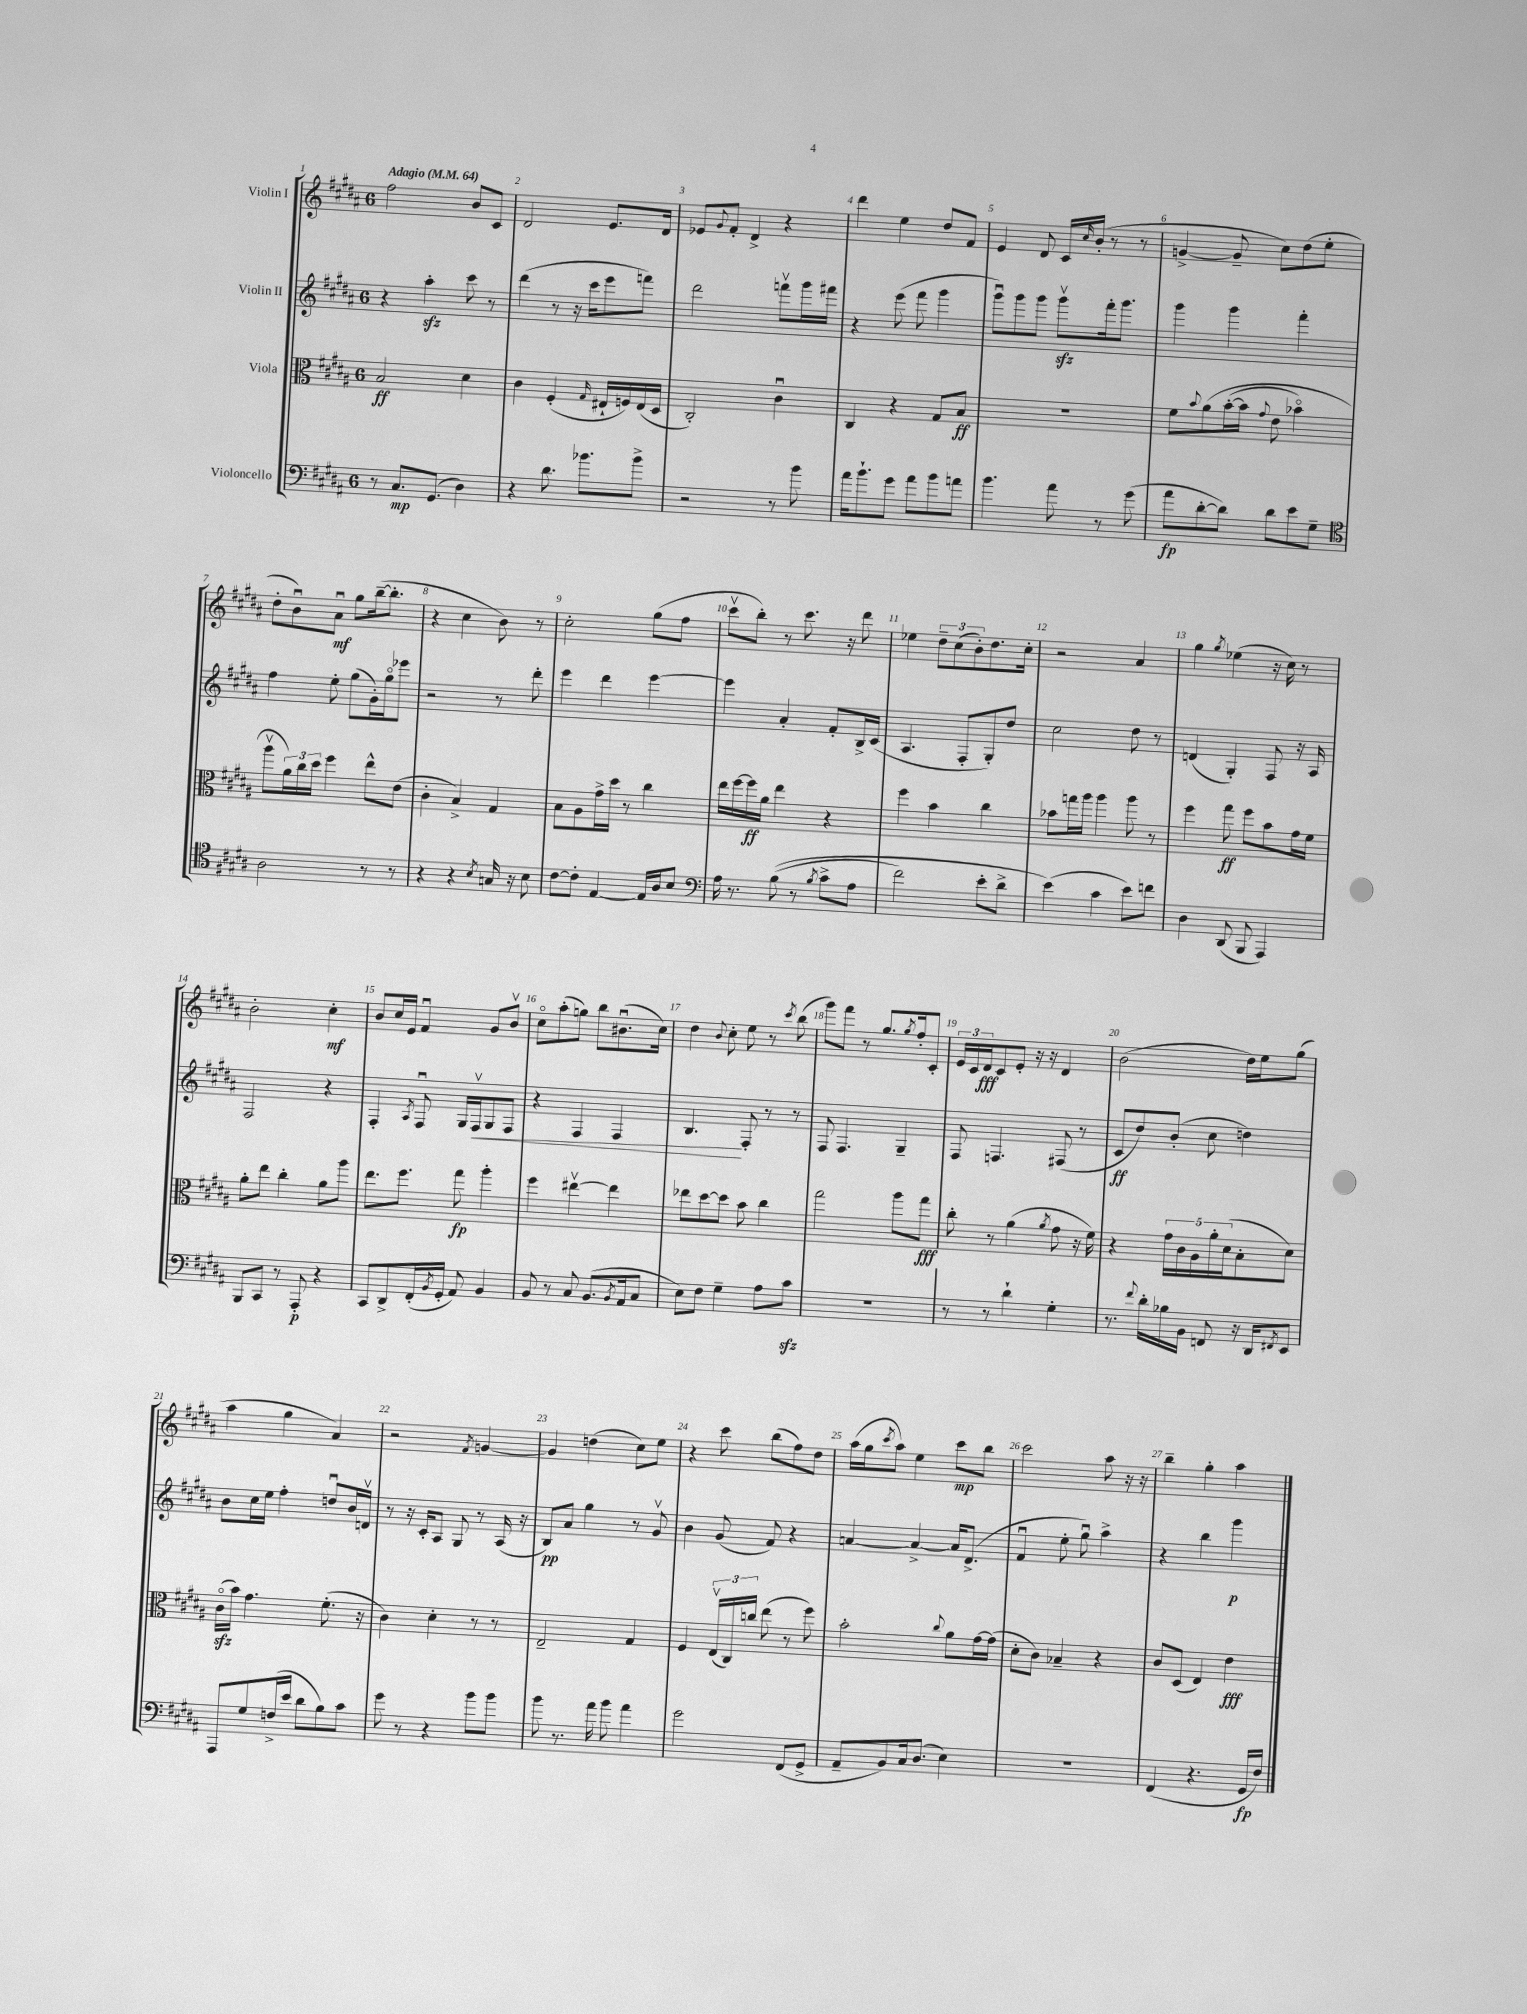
<<
\new StaffGroup <<
\new Staff = "s0" \with { instrumentName = "Violin I" } {
    \clef treble \key b \major \once \override Staff.TimeSignature.style = #'single-digit \time 6/8 \tempo "Adagio" 4 = 64
    fis''2 b'8 cis'8 |
    dis'2 e'8. dis'16 |
    ees'8 \appoggiatura { gis'8 } fis'8-. dis'4-> r4 |
    dis'''4 e''4 dis''8 fis'8 |
    e'4 dis'8 cis'16 \grace { cis''16 } b'16-.( r8 r8 |
    g'4~-> g'8-- cis''8) dis''8( e''8-. |
    dis''8-. b'8\downbow) ais'8\downbow\mf gis''8 b''16~--( b''8.-. |
    r4 cis''4 b'8) r8 |
    cis''2-. gis''8( fis''8 |
    cis'''8\upbow b''8-.) r8 cis'''8. r16 dis'''8 |
    ees''4 \tuplet 3/2 { dis''8-- cis''8( b'8-.) } dis''8. cis''16-. |
    r2 ais'4 |
    gis''4 \acciaccatura { gis''8 } ees''4( r16 cis''16) r8 |
    b'2-. cis''4-.\mf |
    b'8 cis''16 e'16 fis'4\downbow gis'8 b'8\upbow |
    cis''8\flageolet ais''8-.( g''8) b''8 bis'8.\downbow( cis''16) |
    dis''4 \appoggiatura { b'8 } cis''8-. e''8 r8 \acciaccatura { cis'''8 } b''8( |
    gis'''8) fis'''8 r8 gis''8. \acciaccatura { gis''8 } fis''16-. cis'8-. |
    \tuplet 3/2 { e'16 cis'16 dis'16\fff } cis'8 e'8-. r16 r16 dis'4 |
    b'2( dis''16) e''16 gis''8( |
    ais''4 gis''4 ais'4) |
    r2 \acciaccatura { fis'8 } g'4~ |
    g'4 d''4( cis''8) e''8 |
    r4 cis'''8 b''8( fis''8) dis''8 |
    ais''16( gis''16 \acciaccatura { cis'''8 } ais''8) e''4 cis'''8\mp b''8 |
    cis'''2 ais''8 r16 r16 |
    b''4-- gis''4-. ais''4 \bar "|." |
}
\new Staff = "s1" \with { instrumentName = "Violin II" } {
    \clef treble \key b \major \once \override Staff.TimeSignature.style = #'single-digit \time 6/8
    r4 ais''4-.\sfz cis'''8 r8 |
    dis'''4( r8 r16 cis'''16 e'''8 f'''8) |
    dis'''2 f'''8\upbow gis'''16 fis'''16 |
    r4 e'''8( fis'''8 gis'''4 |
    gis'''8\downbow) gis'''8 gis'''8 gis'''8\upbow\sfz fis'''16-. gis'''8. |
    gis'''4 gis'''4 fis'''4-. |
    fis''4 e''8-. gis''8( gis'16-.) gis''16\flageolet ees'''8 |
    r2 r8 dis'''8-. |
    e'''4 dis'''4 e'''4~ |
    e'''4 ais'4-. fis'8-. b16-> cis'16( |
    ais4. fis8-. gis8-.) dis''8 |
    cis''2 dis''8 r8 |
    d'4( gis4-.) fis8 r16 ais16 |
    fis2 r4 |
    fis4-. \acciaccatura { ais8 } fis8\downbow gis16 fis16\upbow\< gis8 fis8 |
    r4 fis4 fis4 |
    b4.\! fis8-. r8 r8 |
    fis8 fis4. gis4-- |
    fis8 f4. fis8( r8 |
    cis'8\ff dis''8) b'8-.( cis''8 d''4) |
    b'8 cis''16 e''16 fis''4-. d''8\downbow b'16 d'16\upbow |
    r8 r16 cis'16-. ais8 gis8 r8 ais16( r16 |
    b8\pp) ais'8 gis''4 r8 gis'8\upbow |
    b'4 gis'8( fis'8) r4 |
    a'4~ a'4~-> a'16 dis'8.->( |
    fis'4\downbow e''8-. gis''8\downbow) ais''4-> |
    r4 b''4 gis'''4\p \bar "|." |
}
\new Staff = "s2" \with { instrumentName = "Viola" } {
    \clef alto \key b \major \once \override Staff.TimeSignature.style = #'single-digit \time 6/8
    b2\ff dis'4 |
    cis'4 fis4-.( \grace { gis16 } eis16-! f16) eis16( dis16 |
    cis2-.) cis'4\downbow |
    cis4 r4 gis8 b8\ff |
    R2. |
    fis'8 \appoggiatura { b'8 } ais'8\( b'16~-.( b'16 \appoggiatura { gis'8 } e'8 bes'4\flageolet) |
    ais''8\upbow \tuplet 3/2 { ais'16\) cis''16 dis''16 } fis''4 e''8-^ e'8( |
    cis'4-. b4->) gis4 |
    b8 ais8 gis'16-> dis''16 r8 cis''4 |
    e''16 fis''16~ fis''16\ff ais'16 e''4 r4 |
    fis''4 b'4 cis''4 |
    bes'8 g''16 ais''16 ais''4 ais''8 r8 |
    fis''4 gis''8\ff fis''8 b'8 gis'16 fis'16 |
    ais'8-. e''8 cis''4-. ais'8 ais''8 |
    e''8. fis''8. gis''8\fp ais''4-. |
    fis''4 eis''4~\upbow eis''4 |
    ees''8 dis''8~ dis''8 b'8 cis''4 |
    gis''2 ais''8 gis''8\fff |
    cis''8-. r8 ais'4( \acciaccatura { ais'8 } gis'8 r16 fis'16) |
    r4 \tuplet 5/4 { gis'16 cis'16 ais16 ais'16-. dis'16( } b8-. dis'8) |
    cis'16\flageolet\sfz( b'16) gis'4. fis'8.-.( r16 |
    cis'4) dis'4-. r8 r8 |
    e2-- gis4 |
    fis4 \tuplet 3/2 { e16\upbow( cis16) c''16 } e''8( r8 fis''8) |
    b'2-. \appoggiatura { cis''8 } ais'8 gis'16~ gis'16( |
    dis'8-. cis'8) bes4-- r4 |
    cis'8 dis8( e4) e'4\fff \bar "|." |
}
\new Staff = "s3" \with { instrumentName = "Violoncello" } {
    \clef bass \key b \major \once \override Staff.TimeSignature.style = #'single-digit \time 6/8
    r8 cis8.\mp gis,8.( dis4) |
    r4 dis'8. bes'8. bes'8-> |
    r2 r8 b'8 |
    ais'16 b'8.-! gis'8 ais'8 b'8 a'8 |
    b'4. ais'8 r8 gis'8( |
    ais'8\fp dis'8~-. dis'8) dis'8 e'8 gis8-- |
    \clef tenor ais2 r8 r8 |
    r4 r4 \acciaccatura { b8 } g16 r16 b8 |
    cis'8~ cis'8-. e4~ e16 ais16 b8 |
    \clef bass ais16 r8. b8(\( r8 \acciaccatura { b8 } cis'8-> ais8 |
    fis'2) e'8-. dis'8-> |
    e'4(\) cis'4 e'8) f'8 |
    dis4 dis,8( b,,8 ais,,4) |
    b,,8 cis,8 r8 ais,,8-.\p r4 |
    cis,8 dis,8-> fis,16-.( \acciaccatura { b,8 } gis,16-. ais,8) b,4 |
    b,8 r8 cis8 b,8.( \acciaccatura { b,8 } ais,16 cis8 |
    e8) fis8 gis4-- ais8 cis'8\sfz |
    R2. |
    r8 r8 dis'4-! gis4-. |
    r8. \appoggiatura { fis'8 } dis'16-. bes16 b,16 f,8 r16 dis,16 \acciaccatura { fis,8 } e,8 |
    ais,,8 gis8 f16->( e'16 dis'8 b8) cis'8 |
    gis'8 r8 r4 b'8 b'8 |
    b'8 r8. ais'16 b'8 ais'4 |
    gis'2 fis,8( gis,8-> |
    ais,8-- b,8) cis16 dis8.( e4) |
    r2. |
    fis,4( r4. gis,16\fp fis16) \bar "|." |
}
>>
>>
\layout { \context { \Score \override BarNumber.break-visibility = ##(#f #t #t) barNumberVisibility = #all-bar-numbers-visible } }
